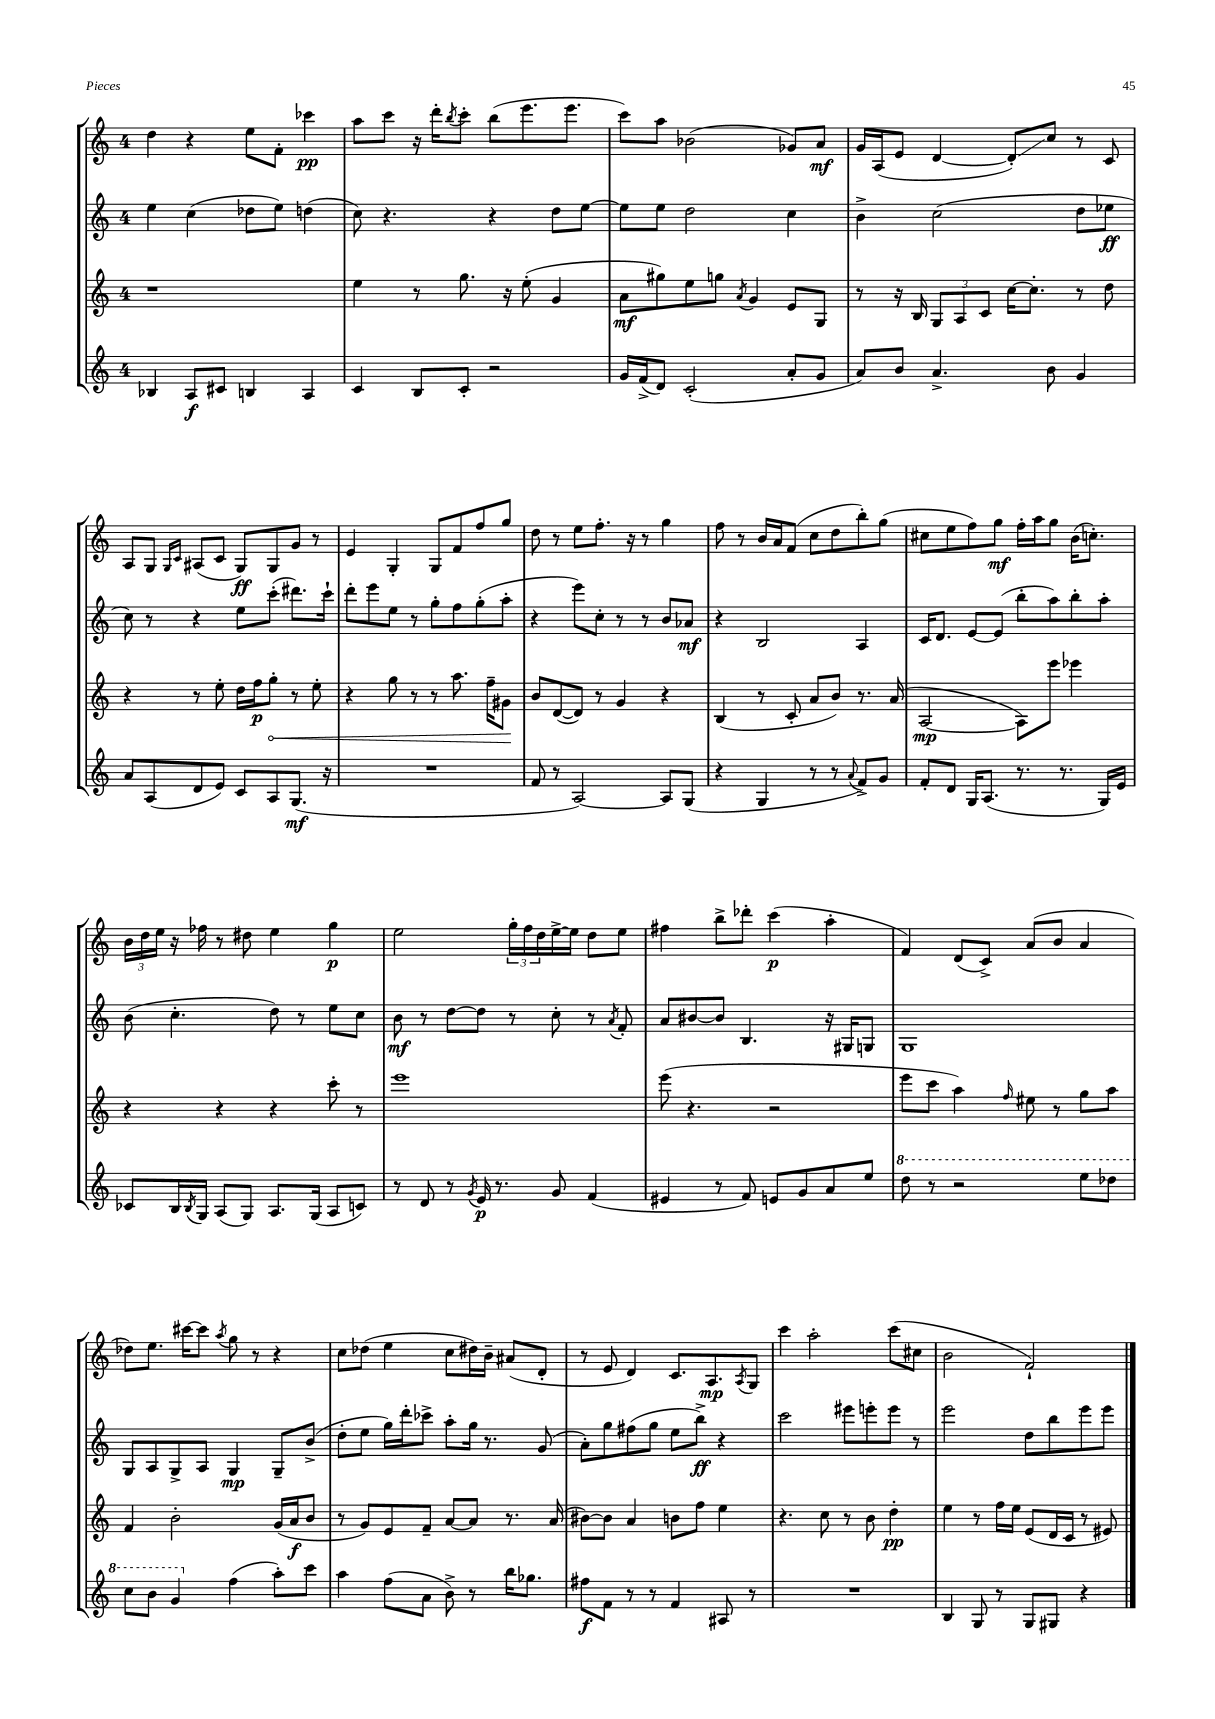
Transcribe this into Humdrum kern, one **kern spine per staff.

**kern	**kern	**kern	**kern
*staff4	*staff3	*staff2	*staff1
*clefG2	*clefG2	*clefG2	*clefG2
*k[]	*k[]	*k[]	*k[]
*M4/4	*M4/4	*M4/4	*M4/4
4B-	1r	4ee	4dd
8A	.	(4cc	4r
8c#	.	.	.
4B	.	8dd-	8ee
.	.	8ee)	8f'
4A	.	(4dd	4ccc-
=	=	=	=
4c	4ee	8cc)	8aa
.	.	4.r	8ccc
8B	8r	.	16r
.	.	.	16ddd'
.	.	.	8qbb
8c'	8.gg	.	8ccc'
2r	.	4r	(8bb
.	16r	.	.
.	(8ee'	.	8.eee
.	4g	8dd	.
.	.	.	8.eee
.	.	[8ee	.
=	=	=	=
16g	8a	8ee]	8ccc)
(16f^	.	.	.
8d)	8gg#)	8ee	8aa
(2c'	8ee	2dd	(2b-
.	8gg	.	.
.	8qa	.	.
.	4g	.	.
8a'	8e	4cc	8g-)
8g	8G	.	8a
=	=	=	=
8a)	8r	4b^	16g
.	.	.	(16A
8b	16r	.	8e
.	16B	.	.
4.a^	12G	(2cc	[4d
.	12A	.	.
.	12c	.	.
.	[16cc	.	8d'])
.	8.cc']	.	.
8b	.	.	8cc
4g	8r	8dd	8r
.	8dd	8ee-	8c
=	=	=	=
8a	4r	8cc)	8A
(8A	.	8r	8G
.	.	.	16qqG
.	.	.	16qqc
8d	8r	4r	(8A#
8e)	8ee'	.	8c
8c	16dd	8ee	8G)
.	16ff	.	.
8A	8gg'	(8ccc'	8G
(8.G	8r	8.ddd#)	8g
.	8ee'	.	8r
16r	.	16ccc`	.
=	=	=	=
1r	4r	8ddd'	4e
.	.	8eee	.
.	8gg	8ee	4G'
.	8r	8r	.
.	8r	8gg'	8G
.	8.aa	8ff	8f
.	.	(8gg'	8ff
.	16ff~	.	.
.	8g#	8aa'	8gg
=	=	=	=
8f	8b	4r	8dd
8r	([8d	.	8r
[2A)	8d])	8eee)	8ee
.	8r	8cc'	8.ff'
.	4g	8r	.
.	.	.	16r
.	.	8r	8r
8A]	4r	8b	4gg
(8G	.	8a-	.
=	=	=	=
4r	(4B	4r	8ff
.	.	.	8r
4G	8r	2B	16b
.	.	.	16a
.	8c'	.	(8f
8r	8a	.	8cc
8r	8b)	.	8dd
8qqa	.	.	.
8f^)	8.r	4A	8bb')
8g	.	.	(8gg
.	(16a	.	.
=	=	=	=
8f'	[2A	16c	8cc#
.	.	8.d	.
8d	.	.	8ee
16G	.	[8e	8ff)
(8.A	.	.	.
.	.	(8e]	8gg
8.r	8A])	8bb'	16ff'
.	.	.	16aa
.	8eee	8aa)	8gg
8.r	.	.	.
.	4eee-	8bb'	(16b
.	.	.	8.cc')
16G)	.	8aa'	.
16e	.	.	.
=	=	=	=
8c-	4r	(8b	24b
.	.	.	24dd
.	.	.	24ee
16B	.	4.cc'	16r
8qB	.	.	.
16G	.	.	16ff-
(8A	4r	.	8r
8G)	.	.	8dd#
8.A	4r	8dd)	4ee
.	.	8r	.
(16G	.	.	.
8A	8ccc'	8ee	4gg
8c)	8r	8cc	.
=	=	=	=
8r	1eee	8b	2ee
8d	.	8r	.
8r	.	[8dd	.
8qg	.	.	.
16e	.	8dd]	.
8.r	.	.	.
.	.	8r	24gg'
.	.	.	24ff
.	.	.	24dd
8g	.	8cc'	[16ee^
.	.	.	16ee]
(4f	.	8r	8dd
.	.	8qa	.
.	.	8f'	8ee
=	=	=	=
4e#	(8eee	8a	4ff#
.	4.r	[8b#	.
8r	.	8b#]	8bb^
8f)	.	4.B	8ddd-'
8e	2r	.	(4ccc
8g	.	.	.
8a	.	16r	4aa'
.	.	16G#	.
8ee	.	8G	.
=	=	=	=
8ddd	8eee	1G	4f)
8r	8ccc	.	.
2r	4aa)	.	(8d
.	.	.	8c^)
.	16qqff	.	.
.	8ee#	.	(8a
.	8r	.	8b
8eee	8gg	.	4a
8ddd-	8aa	.	.
=	=	=	=
8ccc	4f	8G	8dd-)
8bb	.	8A	8.ee
4gg	2b'	8G^	.
.	.	.	[16ccc#
.	.	8A	8ccc#]
.	.	.	8qaa
(4ff	.	4G	8gg
.	.	.	8r
8aa')	(16g	8G~	4r
.	16a	.	.
8ccc	8b	(8b^	.
=	=	=	=
4aa	8r	8dd'	8cc
.	8g)	8ee	(8dd-
(8ff	8e	16gg)	4ee
.	.	16ddd'	.
8a	8f~	8ccc-^	.
8b^)	[8a	8aa'	8cc
8r	8a]	16gg	16dd#)
.	.	8.r	16b~
16bb	8.r	.	(8a#
8.gg-	.	.	.
.	.	(8g	8d'
.	(16a	.	.
=	=	=	=
8ff#	[8b#)	8a')	8r
8f	8b#]	8gg	8e
8r	4a	(8ff#	4d)
8r	.	8gg	.
4f	8b	8ee	8.c
.	8ff	8bb^)	.
.	.	.	8.A
8A#	4ee	4r	.
.	.	.	8qA
8r	.	.	8G
=	=	=	=
1r	4.r	2ccc	4ccc
.	.	.	2aa'
.	8cc	.	.
.	8r	8eee#	.
.	8b	8eee'	.
.	4dd'	8eee	(8ccc
.	.	8r	8cc#
=	=	=	=
4B	4ee	2eee	2b
8G	8r	.	.
8r	16ff	.	.
.	16ee	.	.
8G	(8e	8dd	2f`)
8G#	16d	8bb	.
.	16c	.	.
4r	8r	8eee	.
.	8e#)	8eee	.
==	==	==	==
*-	*-	*-	*-
